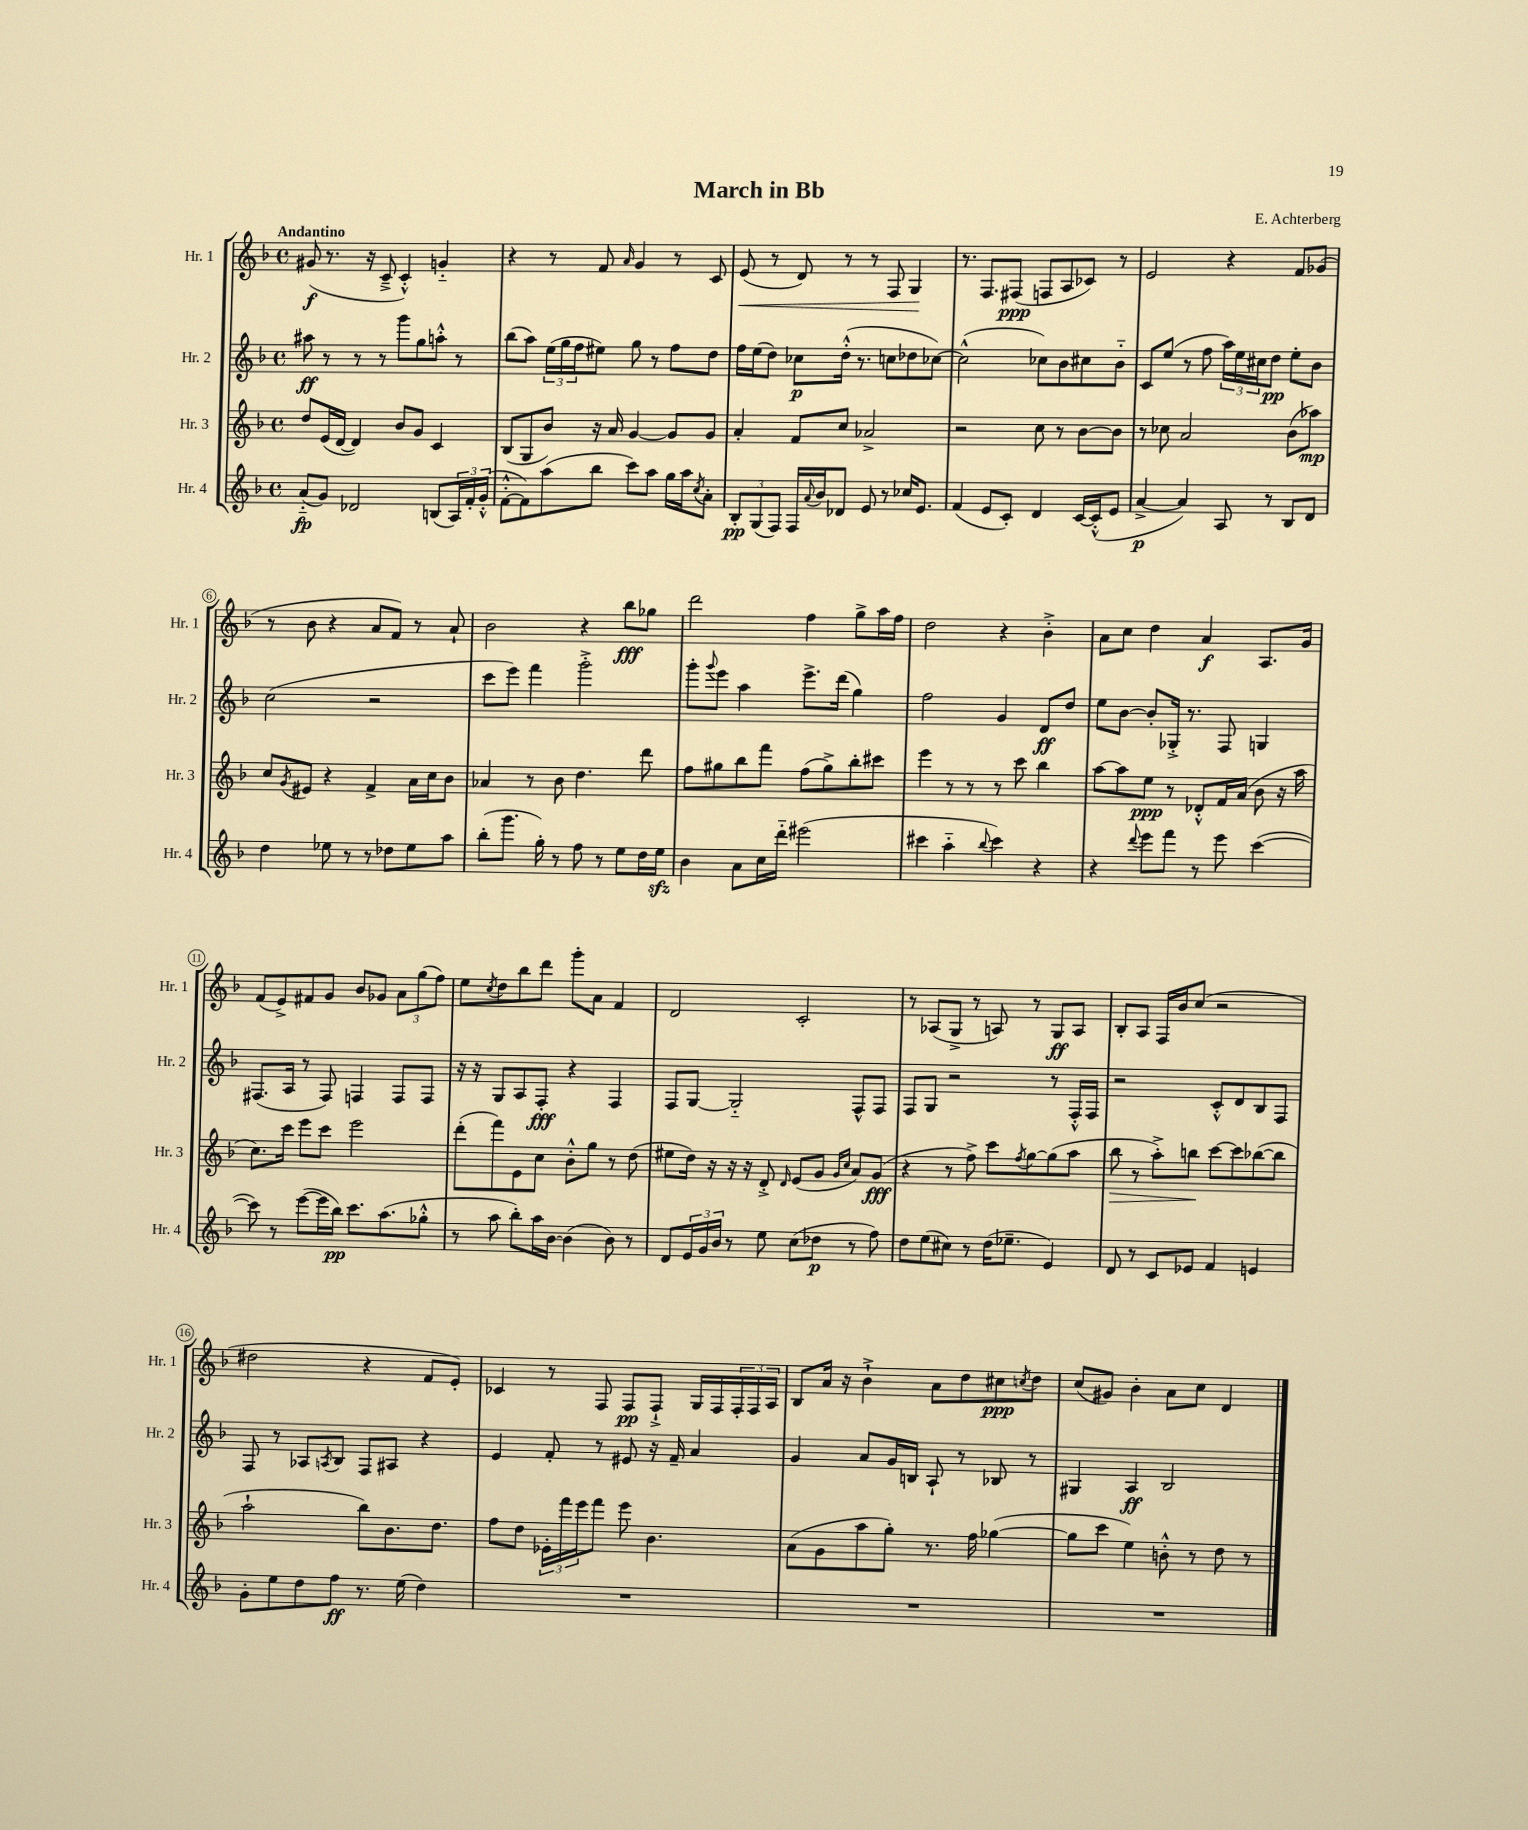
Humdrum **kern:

**kern	**kern	**kern	**kern
*staff4	*staff3	*staff2	*staff1
*clefG2	*clefG2	*clefG2	*clefG2
*k[b-]	*k[b-]	*k[b-]	*k[b-]
*M4/4	*M4/4	*M4/4	*M4/4
*met(c)	*met(c)	*met(c)	*met(c)
(8a'~	8dd	8aa#	(8g#
8g)	(16e	8r	8.r
.	[16d	.	.
2d-	4d])	8r	.
.	.	.	16r
.	.	8r	8c~^
.	8b-	8ggg	4c'^^)
.	8g	8gg	.
(8B	4c	8aa'^^	4g'~
24A)	.	8r	.
24f'	.	.	.
(24g'^^	.	.	.
=	=	=	=
[8f'^^	(8B-	(8bb-	4r
8f])	8G	8aa)	.
(8aa	8b-)	(24ee	8r
.	.	24gg	.
.	.	24ff	.
8bb-	16r	8ee#)	8f
.	16a	.	.
.	.	.	16qqa
8ccc)	[4g	8gg	4g
8aa	.	8r	.
16gg	8g]	8ff	8r
16aa	.	.	.
8qcc	.	.	.
8a'	8g	8dd	8c
=	=	=	=
12B-'	4a'	16ff	(8e
.	.	(16ee	.
(12G	.	.	.
.	.	8dd)	8r
12F)	.	.	.
16F	8f	8cc-	8d)
8qqa	.	.	.
16b-	.	.	.
8d-	8cc	(16dd'^^	8r
.	.	8.r	.
8e	2a-^	.	8r
8r	.	8cc	8F
16cc-	.	8dd-	4G
8.e	.	.	.
.	.	[8cc-)	.
=	=	=	=
(4f	2r	(2cc-^^]	8.r
.	.	.	8.F
8e	.	.	.
8c')	.	.	(8F#
4d	8cc	8cc-)	8F
.	8r	8b-	8A
[16c	[8b-	8cc#	8c-)
(16c'^^]	.	.	.
8e	8b-]	8b-'~	8r
=	=	=	=
[4a^	8r	8c	2e
.	8cc-	(8ee	.
4a])	2a	8r	.
.	.	8ff	.
8A	.	24aa)	4r
.	.	24ee	.
.	.	24cc#	.
8r	.	8dd	.
8B-	(8b-	8ee'	8f
8d	8aa-)	8b-	(8g-
=	=	=	=
4dd	8cc	(2cc	8r
.	8qg	.	.
.	8e#	.	8b-
8ee-	4r	.	4r
8r	.	.	.
8r	4f^	2r	8a
8dd-	.	.	8f)
8ee-	16a	.	8r
.	16cc	.	.
8aa	8b-	.	8a`
=	=	=	=
(8bb-'	4a-	8ccc	2b-
8.ggg	.	8eee)	.
.	8r	4fff	.
16gg')	.	.	.
8r	8b-	.	.
8ff	4.dd	2ggg'^	4r
8r	.	.	.
8ee	.	.	8bb-
16dd	8ddd	.	8gg-
16ee	.	.	.
=	=	=	=
4b-	8ff	8ggg'	2ddd
.	.	8qqggg	.
.	8gg#	8eee	.
8a	8bb-	4aa	.
16cc	8fff	.	.
16ddd'~	.	.	.
(2eee#	(8ff	8.eee^	4ff
.	8gg#^)	.	.
.	.	(16ddd	.
.	8bb-'	4gg)	8gg^
.	8ccc#	.	16aa
.	.	.	16ff
=	=	=	=
4ccc#	4eee	2ff	2dd
4aa'~	8r	.	.
.	8r	.	.
8qqbb-	.	.	.
4ccc#)	8r	4g	4r
.	8ccc	.	.
4r	4bb-	8d	4b-'^
.	.	8dd	.
=	=	=	=
4r	[8aa	8ee	8a
.	8aa]	[8b-	8cc
8qqddd	.	.	.
8eee	8ee	8b-']	4dd
8fff	8r	16G-'^	.
.	.	8.r	.
8r	8d-'^^	.	4a
8eee	16f	8F	.
.	(16a	.	.
([4ccc	8b-	4G	8.A
.	16r	.	.
.	16aa	.	16g
=	=	=	=
8ccc])	8.cc)	(8.F#	(8f
8r	.	.	8e^)
.	16ccc	16A	.
([8eee	8eee	8r	8f#
16eee]	8ccc	8F#)	8g
16bb-)	.	.	.
8.ccc	2eee	4F	8b-
.	.	.	8g-
(8.aa	.	.	.
.	.	8F	12a
.	.	.	(12gg
8gg-'^^	.	8F	.
.	.	.	12ff)
=	=	=	=
8r	(8ddd'	16r	8ee
.	.	16r	.
.	.	.	8qcc
8aa	8fff)	8G	8dd
8bb-')	8e	8A	8bb-
16aa	8cc	8F'	8ddd
[16b-	.	.	.
(4b-]	8b-'^^	4r	8ggg'
.	8gg	.	8a
8b-)	8r	4F	4f
8r	(8dd	.	.
=	=	=	=
8d	8ee#	8F	2d
24e	16dd)	[8G	.
24g	.	.	.
.	16r	.	.
24b-	.	.	.
8r	16r	2G'~]	.
.	16r	.	.
8ee	8d'^	.	.
.	16qqd	.	.
(8cc	(8e	.	2c'
8dd-	8g	.	.
.	16qqg	.	.
.	16qqcc	.	.
8r	8a)	8F^^	.
8ff)	(8g	8F	.
=	=	=	=
8dd	4r	8F	8r
(8ee	.	8G	(8A-
8cc#)	8r	2r	8G^
8r	8ff^)	.	8r
(16dd	8ccc	.	8A)
8.ee-~	.	.	.
.	8qff	.	.
.	[8gg	.	8r
4e)	(8gg]	8r	8G
.	8aa	16F'^^	8A
.	.	16F	.
=	=	=	=
8d	8bb-	2r	8B-'
8r	8r	.	8A
8c	8aa'^)	.	16F
.	.	.	16b-
8e-	8bb	.	(8cc
4f	[8ccc	8c'^^	2r
.	8ccc]	8d	.
4e	([8bb-	8B-	.
.	8bb-]	8F	.
=	=	=	=
8g'	2aa`	8F	2dd#
8ee	.	8r	.
8dd	.	8A-	.
.	.	8qA	.
8ff	.	8B-	.
8.r	8bb-)	8F	4r
.	8.b-	8A#	.
(16ee	.	.	.
4dd)	.	4r	8f
.	8.dd	.	.
.	.	.	8e')
=	=	=	=
1r	8ff	4e	4c-
.	8dd	.	.
.	24e-'	8f'	8r
.	24fff	.	.
.	24eee	.	.
.	8fff	8r	8F
.	8eee	8e#	8F
.	4.b-	16r	8F`^
.	.	16f~	.
.	.	4a	16G
.	.	.	16F
.	.	.	24F'
.	.	.	24F
.	.	.	24A
=	=	=	=
1r	(8a	4g	8B-
.	8g	.	16a
.	.	.	16r
.	8aa	8a	4b-`^
.	8gg')	16g	.
.	.	16B	.
.	8.r	8A`	8a
.	.	8r	8dd
.	16ff	.	.
.	([4gg-	8B-	8cc#
.	.	.	8qcc
.	.	8r	8dd
=	=	=	=
1r	8gg-]	4G#	(8cc
.	8ccc	.	8g#)
.	4ee)	4A	4b-'
.	8b'^^	2B-	8a
.	8r	.	8cc
.	8dd	.	4d
.	8r	.	.
==	==	==	==
*-	*-	*-	*-
